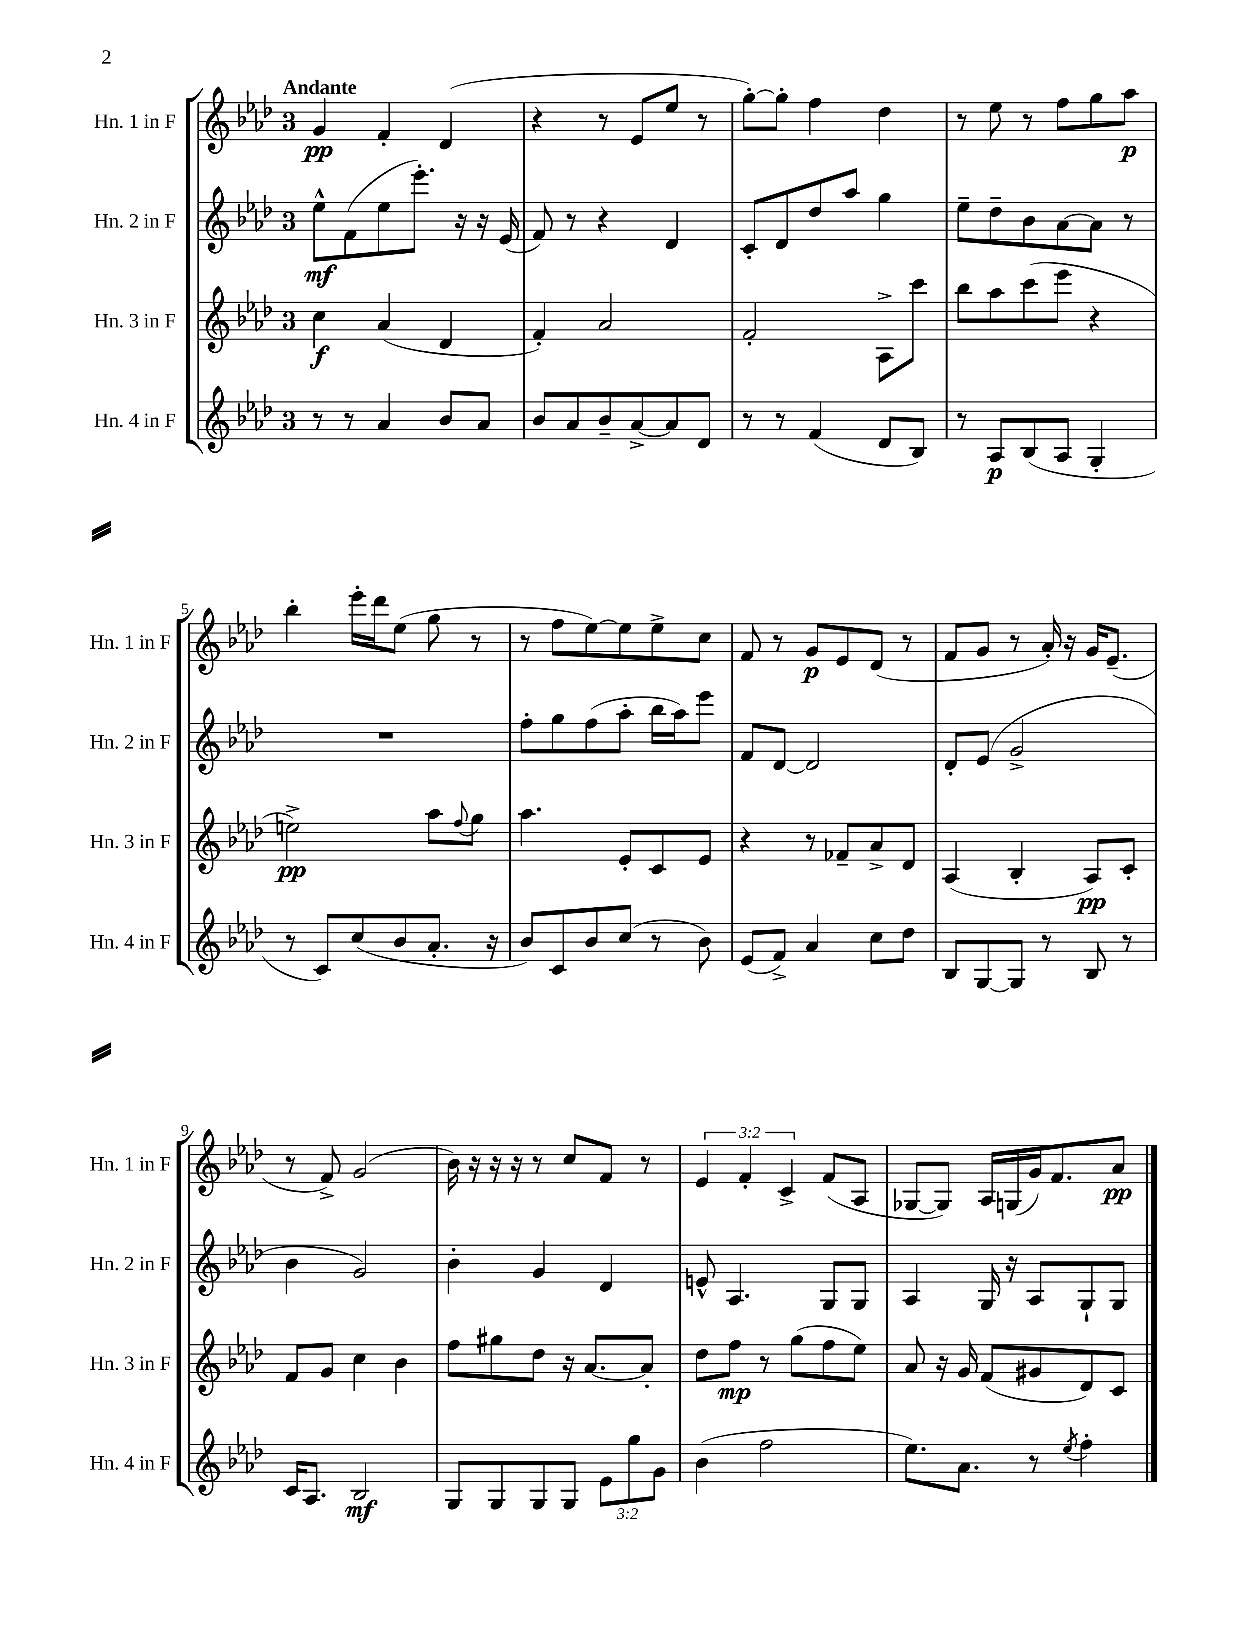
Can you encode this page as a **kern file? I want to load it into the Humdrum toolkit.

**kern	**kern	**kern	**kern
*staff4	*staff3	*staff2	*staff1
*clefG2	*clefG2	*clefG2	*clefG2
*k[b-e-a-d-]	*k[b-e-a-d-]	*k[b-e-a-d-]	*k[b-e-a-d-]
*M3/4	*M3/4	*M3/4	*M3/4
8r	4cc	8ee-^^	4g
8r	.	(8f	.
4a-	(4a-	8ee-	4f'
.	.	8.eee-')	.
8b-	4d-	.	(4d-
.	.	16r	.
8a-	.	16r	.
.	.	(16e-	.
=	=	=	=
8b-	4f')	8f)	4r
8a-	.	8r	.
8b-~	2a-	4r	8r
[8a-^	.	.	8e-
8a-]	.	4d-	8ee-
8d-	.	.	8r
=	=	=	=
8r	2f'	8c'	[8gg')
8r	.	8d-	8gg']
(4f	.	8dd-	4ff
.	.	8aa-	.
8d-	8A-^	4gg	4dd-
8B-)	8ccc	.	.
=	=	=	=
8r	8bb-	8ee-~	8r
8A-	8aa-	8dd-~	8ee-
(8B-	(8ccc	8b-	8r
8A-	8eee-	[8a-	8ff
4G'	4r	8a-]	8gg
.	.	8r	8aa-
=	=	=	=
8r	2ee^)	2.r	4bb-'
8c)	.	.	.
(8cc	.	.	16eee-'
.	.	.	16ddd-
8b-	.	.	(8ee-
8.a-'	8aa-	.	8gg
.	8qqff	.	.
.	8gg	.	8r
16r	.	.	.
=	=	=	=
8b-)	4.aa-	8ff'	8r
8c	.	8gg	8ff
8b-	.	(8ff	[8ee-)
(8cc	8e-'	8aa-'	8ee-]
8r	8c	16bb-	8ee-^
.	.	16aa-)	.
8b-)	8e-	8eee-	8cc
=	=	=	=
(8e-	4r	8f	8f
8f^)	.	[8d-	8r
4a-	8r	2d-]	8g
.	8f-~	.	8e-
8cc	8a-^	.	(8d-
8dd-	8d-	.	8r
=	=	=	=
8B-	(4A-	8d-'	8f
[8G	.	(8e-	8g
8G]	4B-'	2g^	8r
8r	.	.	16a-')
.	.	.	16r
8B-	8A-)	.	16g
.	.	.	(8.e-~
8r	8c'	.	.
=	=	=	=
16c	8f	4b-	8r
8.A-	.	.	.
.	8g	.	8f^)
2B-	4cc	2g)	(2g
.	4b-	.	.
=	=	=	=
8G	8ff	4b-'	16b-)
.	.	.	16r
8G	8gg#	.	16r
.	.	.	16r
8G	8dd-	4g	8r
8G	16r	.	8cc
.	[8.a-	.	.
12e-	.	4d-	8f
12gg	.	.	.
.	8a-']	.	8r
12g	.	.	.
=	=	=	=
(4b-	8dd-	8e^^	6e-
.	8ff	4.A-	.
.	.	.	6f'
2ff	8r	.	.
.	.	.	6c^
.	(8gg	.	.
.	8ff	8G	(8f
.	8ee-)	8G	8A-
=	=	=	=
8.ee-)	8a-	4A-	[8G-
.	16r	.	8G-])
8.a-	16g	.	.
.	(8f	16G	16A-
.	.	16r	(16G
8r	8g#	8A-	16g)
.	.	.	8.f
8qee-	.	.	.
4ff'	8d-)	8G`	.
.	8c	8G	8a-
==	==	==	==
*-	*-	*-	*-
